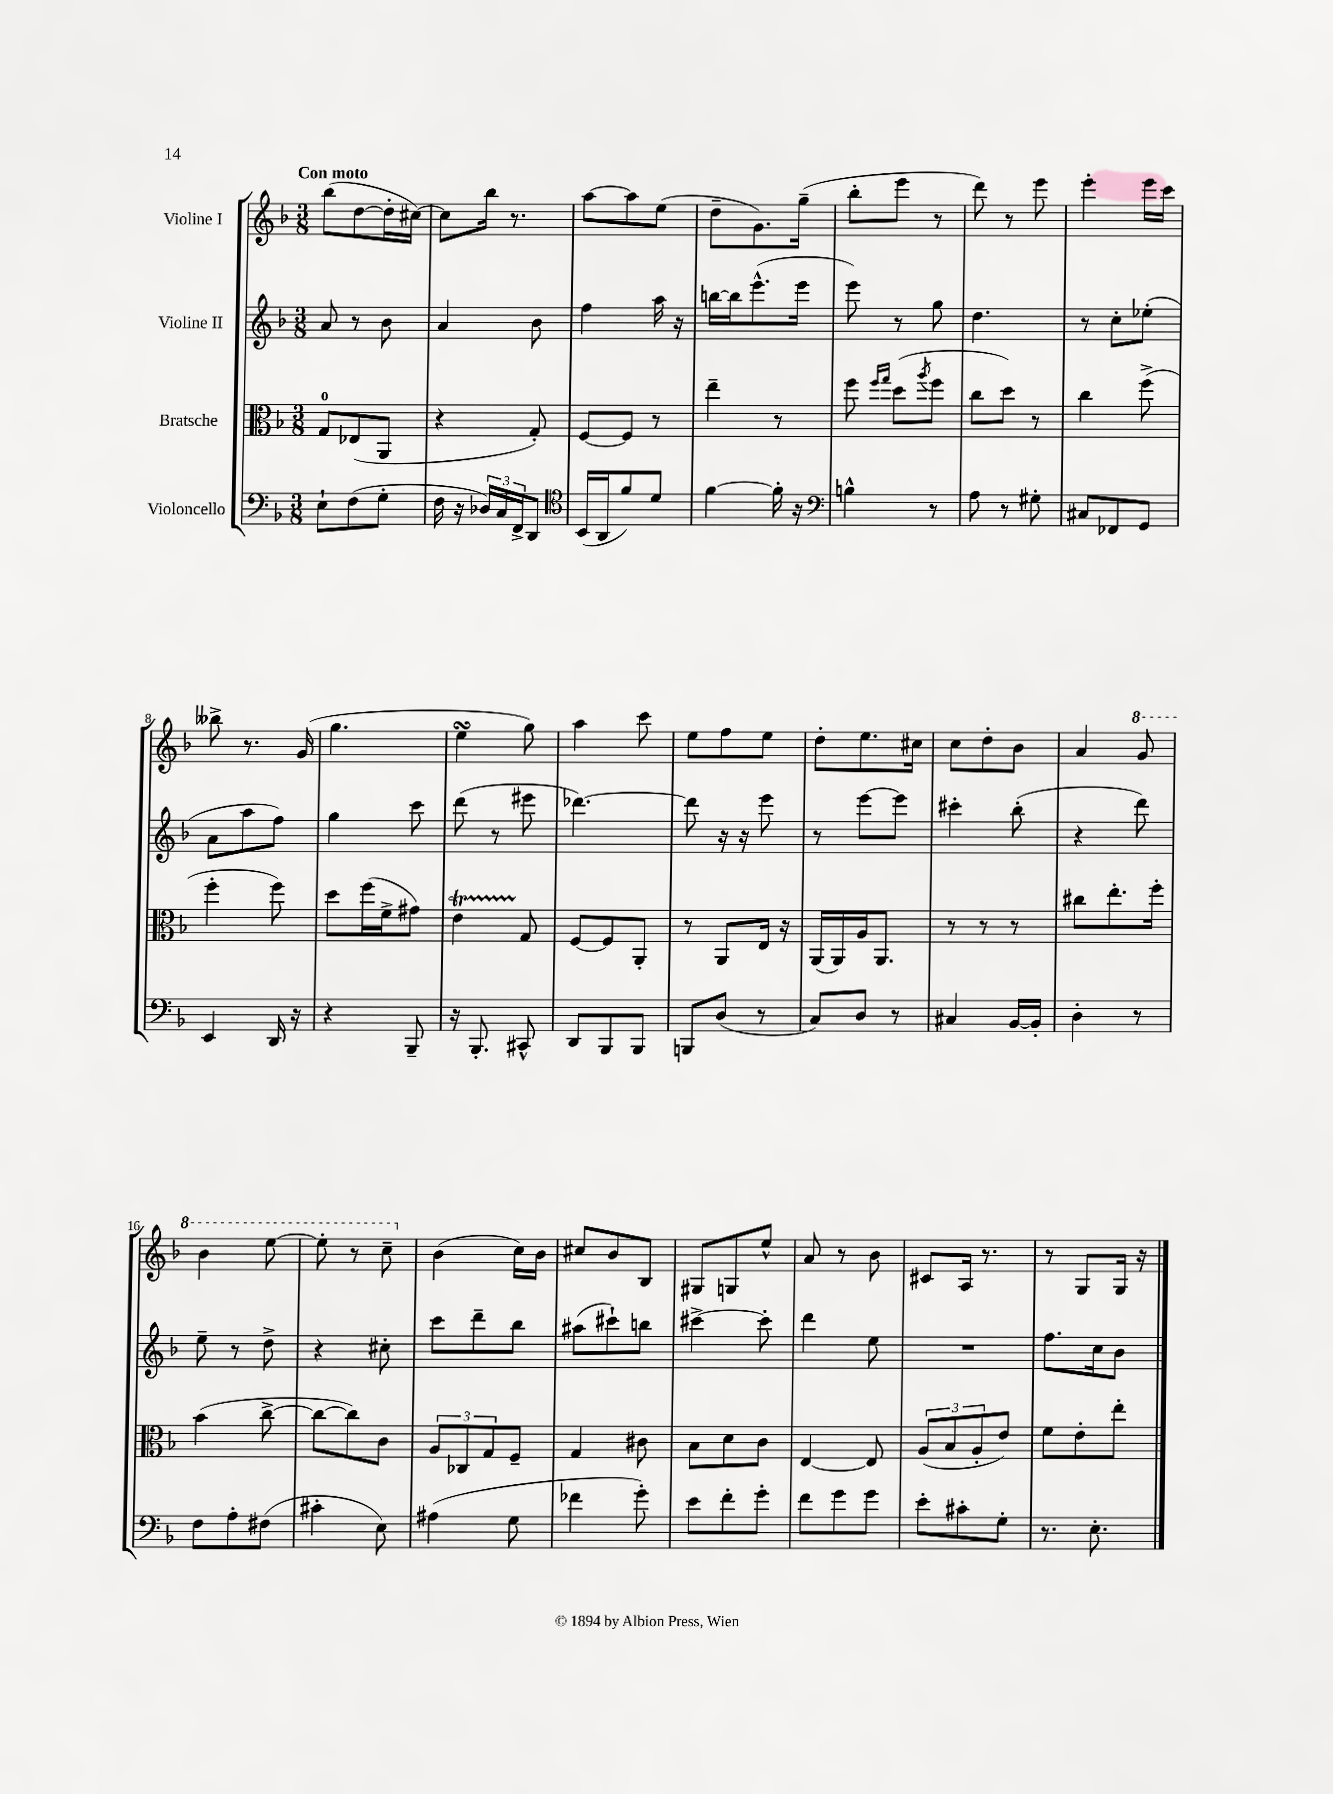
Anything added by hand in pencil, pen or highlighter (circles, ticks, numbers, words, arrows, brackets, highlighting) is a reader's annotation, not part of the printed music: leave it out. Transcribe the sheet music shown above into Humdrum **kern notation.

**kern	**kern	**kern	**kern
*part4	*part3	*part2	*part1
*staff4	*staff3	*staff2	*staff1
*I"Violoncello	*I"Bratsche	*I"Violine II	*I"Violine I
*clefF4	*clefC3	*clefG2	*clefG2
*k[b-]	*k[b-]	*k[b-]	*k[b-]
*M3/8	*M3/8	*M3/8	*M3/8
=1	=1	=1	=1
!	!	!	!LO:TX:a:B:t=Con moto
8E`\L	8G/L	8a/	(8bb-\L
(8F\	(8E-X/	8r	[8dd\
8G'\J	8AA/J	8b-\	16dd'\L]
.	.	.	[16cc#X\JJ)
=2	=2	=2	=2
16F\	4r	4a/	8cc#\L]
16r	.	.	.
24D-X/LL)	.	.	16bb-\Jk
24C/	.	.	.
.	.	.	8.r
24FF^/J	.	.	.
8DD/J	8G'/)	8b-\	.
=3	=3	=3	=3
*clefC4	*	*	*
(16BB-/LL	[8F/L	4ff\	[8aa\L
16AA/J	.	.	.
8f/)	8F/J]	.	8aa\]
8d/J	8r	16aa\	(8ee\J
.	.	16r	.
=4	=4	=4	=4
[4f\	4ee~\	[16bbn\LL	8dd~\L
.	.	16bb\J]	.
.	.	(8.eee^^\	8.g\)
16f'\]	8r	.	.
16r	.	16eee\Jk	(16gg~\Jk
=5	=5	=5	=5
*clefF4	*	*	*
4Bn^^\	8ff\	8eee\)	8bb-'\L
.	16qqff/LL	.	.
.	16qqgg/JJ	.	.
.	(8dd\L	8r	8eee\J
.	8qaa/	.	.
8r	8ff\J	8gg\	8r
=6	=6	=6	=6
8A\	8cc\L	4.dd\	8ddd\)
8r	8dd\J)	.	8r
8G#X'\	8r	.	8eee\
=7	=7	=7	=7
8C#X/L	4cc\	8r	4eee'\
8FF-X/	.	8cc'\L	.
8GG/J	(8ff^\	(8ee-X'\J	16eee\LL
.	.	.	16ccc\JJ
!!LO:LB:g=z
=8	=8	=8	=8
4EE/	4ff'\	8a\L	8bb--X^\
.	.	8aa\	8.r
16DD/	8ff\)	8ff\J)	.
16r	.	.	(16g/
=9	=9	=9	=9
4r	8dd\L	4gg\	4.gg\
.	(16ff\L	.	.
.	16f^\J	.	.
8BBB-~/	8g#X\J)	8ccc\	.
=10	=10	=10	=10
16r	4et\	(8ddd\	4eesSsS\
8.BBB-'/	.	.	.
.	.	8r	.
8CC#X^^/	8G/	8eee#X\	8gg\)
=11	=11	=11	=11
8DD/L	[8F/L	[4.ddd-X\)	4aa\
8BBB-/	8F/]	.	.
8BBB-/J	8AA'/J	.	8ccc\
=12	=12	=12	=12
8BBBn/L	8r	8ddd-\]	8ee\L
(8D/J	8AA/L	16r	8ff\
.	.	16r	.
8r	16E/Jk	8eee\	8ee\J
.	16r	.	.
=13	=13	=13	=13
8C/L)	(16AA/LL	8r	8dd'\L
.	16AA/)	.	.
8D/J	16A/J	[8eee\L	8.ee\
.	8.AA/J	.	.
8r	.	8eee\J]	.
.	.	.	16cc#X\Jk
=14	=14	=14	=14
4C#X/	8r	4ccc#X'\	8cc\L
.	8r	.	8dd'\
[16BB-/LL	8r	(8bb-'\	8b-\J
16BB-'/JJ]	.	.	.
=15	=15	=15	=15
4D'\	8cc#X\L	4r	4a/
.	8.ee'\	.	.
*	*	*	*8va
8r	.	8ddd\)	8gg/
.	16ff'\Jk	.	.
!!LO:LB:g=z
=16	=16	=16	=16
8F\L	(4b-\	8ee~\	4bb-\
8A'\	.	8r	.
(8F#X\J	[8cc^\	8dd^\	[8eee\
=17	=17	=17	=17
4c#X'\	8cc\L_	4r	8eee'\]
.	8cc\])	.	8r
8E\)	8c\J	8cc#X'\	8ccc~\
=18	=18	=18	=18
*	*	*	*X8va
(4A#X\	12A/L	8ccc\L	(4b-\
.	12C-X/	.	.
.	.	8ddd~\	.
.	12G/	.	.
8G\	8F~/J	8bb-\J	16cc\LL)
.	.	.	16b-\JJ
=19	=19	=19	=19
4f-X\	4G/	(8aa#X\L	8cc#X/L
.	.	8ccc#X`\)	8b-/
8g'\)	8c#X\	8bbn\J	8B-/J
=20	=20	=20	=20
8e\L	8B-\L	[4ccc#X^\	8G#X/L
8f'\	8d\	.	8Gn/
8g'\J	8c\J	8ccc#'\]	8ee^^/J
=21	=21	=21	=21
8f\L	[4E/	4ddd\	8a/
8g\	.	.	8r
8g\J	8E/]	8ee\	8b-\
=22	=22	=22	=22
8e'\L	(12A/L	4.r	8c#X/L
.	12B-/	.	.
8c#X'\	.	.	16A/Jk
.	12A'/	.	.
.	.	.	8.r
8G'\J	8e/J)	.	.
=23	=23	=23	=23
8.r	8f\L	8.ff\L	8r
.	8e'\	.	8G/L
8.E'\	.	16cc\k	.
.	8ee'\J	8b-\J	16G/Jk
.	.	.	16r
==	==	==	==
*-	*-	*-	*-
